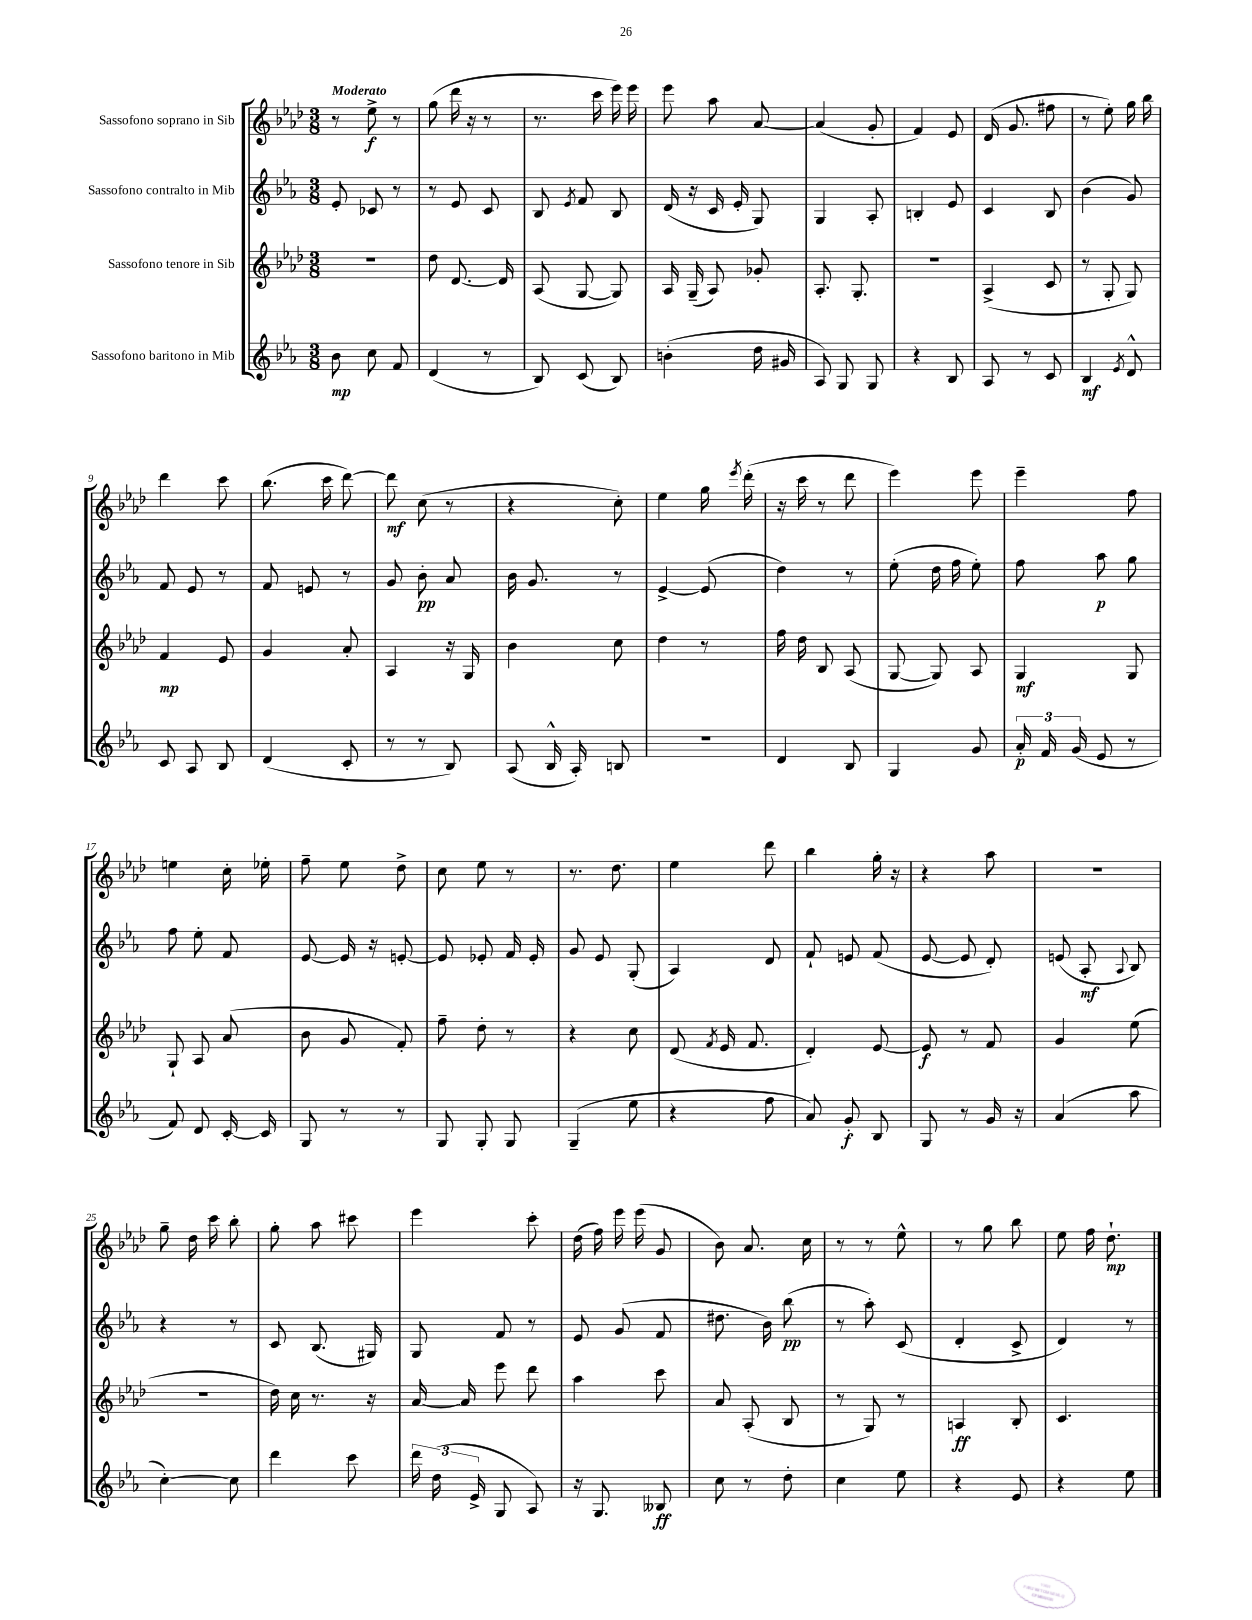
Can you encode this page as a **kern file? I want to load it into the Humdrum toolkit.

**kern	**dynam	**kern	**dynam	**kern	**dynam	**kern	**dynam
*part4	*part4	*part3	*part3	*part2	*part2	*part1	*part1
*staff4	*staff4	*staff3	*staff3	*staff2	*staff2	*staff1	*staff1
*I"Sassofono baritono in Mib	*	*I"Sassofono tenore in Sib	*	*I"Sassofono contralto in Mib	*	*I"Sassofono soprano in Sib	*
*clefG2	*	*clefG2	*	*clefG2	*	*clefG2	*
*k[b-e-a-]	*	*k[b-e-a-d-]	*	*k[b-e-a-]	*	*k[b-e-a-d-]	*
*M3/8	*	*M3/8	*	*M3/8	*	*M3/8	*
=1	=1	=1	=1	=1	=1	=1	=1
!	!	!	!	!	!	!LO:TX:a:B:t=Moderato	!
8b-\	mp	4.r	.	8e-'/	.	8r	.
8cc\	.	.	.	8c-X/	.	8ee-^\	f
8f/	.	.	.	8r	.	8r	.
=2	=2	=2	=2	=2	=2	=2	=2
(4d/	.	8dd-\	.	8r	.	(8gg\	.
.	.	[8.d-/	.	8e-/	.	16ddd-\	.
.	.	.	.	.	.	16r	.
8r	.	.	.	8c/	.	8r	.
.	.	16d-/]	.	.	.	.	.
=3	=3	=3	=3	=3	=3	=3	=3
8B-/)	.	(8A-/	.	8B-/	.	8.r	.
.	.	.	.	8qe-/	.	.	.
(8c/	.	[8G/	.	8f/	.	.	.
.	.	.	.	.	.	16ccc\	.
8B-/)	.	8G/])	.	8B-/	.	16eee-\)	.
.	.	.	.	.	.	16eee-\	.
=4	=4	=4	=4	=4	=4	=4	=4
(4bn'\	.	16A-/	.	(16d/	.	8eee-\	.
.	.	(16G~/	.	16r	.	.	.
.	.	8A-/)	.	16c/	.	8aa-\	.
.	.	.	.	16e-'/	.	.	.
16dd\	.	8g-X'/	.	8G/)	.	[8a-/	.
16g#X/	.	.	.	.	.	.	.
=5	=5	=5	=5	=5	=5	=5	=5
8A-/)	.	8.A-'/	.	4G/	.	(4a-/]	.
8G/	.	.	.	.	.	.	.
.	.	8.G'/	.	.	.	.	.
8G/	.	.	.	8A-'/	.	8g'/	.
=6	=6	=6	=6	=6	=6	=6	=6
4r	.	4.r	.	4Bn'/	.	4f/)	.
8B-/	.	.	.	8e-/	.	8e-/	.
=7	=7	=7	=7	=7	=7	=7	=7
8A-/	.	(4A-^/	.	4c/	.	(16d-/	.
.	.	.	.	.	.	8.g/	.
8r	.	.	.	.	.	.	.
8c/	.	8c/	.	8B-/	.	8ff#X\	.
=8	=8	=8	=8	=8	=8	=8	=8
4B-/	mf	8r	.	(4b-\	.	8r	.
.	.	8G'/	.	.	.	8ee-'\)	.
8qe-/	.	.	.	.	.	.	.
8d^^/	.	8G/)	.	8g/)	.	16gg\	.
.	.	.	.	.	.	16bb-\	.
!!LO:LB:g=z
=9	=9	=9	=9	=9	=9	=9	=9
8c/	.	4f/	mp	8f/	.	4ddd-\	.
8A-/	.	.	.	8e-/	.	.	.
8B-/	.	8e-/	.	8r	.	8ccc\	.
=10	=10	=10	=10	=10	=10	=10	=10
(4d/	.	4g/	.	8f/	.	(8.bb-\	.
.	.	.	.	8en/	.	.	.
.	.	.	.	.	.	16ccc\	.
8c'/	.	8a-'/	.	8r	.	[8ddd-\)	.
=11	=11	=11	=11	=11	=11	=11	=11
8r	.	4A-/	.	8g/	.	8ddd-\]	mf
8r	.	.	.	8b-'\	pp	(8cc\	.
8B-/)	.	16r	.	8a-/	.	8r	.
.	.	16G/	.	.	.	.	.
=12	=12	=12	=12	=12	=12	=12	=12
(8A-/	.	4b-\	.	16b-\	.	4r	.
.	.	.	.	8.g/	.	.	.
16B-^^/	.	.	.	.	.	.	.
16A-'/)	.	.	.	.	.	.	.
8Bn/	.	8cc\	.	8r	.	8cc'\)	.
=13	=13	=13	=13	=13	=13	=13	=13
4.r	.	4dd-\	.	[4e-^/	.	4ee-\	.
.	.	8r	.	(8e-/]	.	16gg\	.
.	.	.	.	.	.	8qeee-/	.
.	.	.	.	.	.	(16ddd-'\	.
=14	=14	=14	=14	=14	=14	=14	=14
4d/	.	16ff\	.	4dd\)	.	16r	.
.	.	16dd-\	.	.	.	16ccc\	.
.	.	8B-/	.	.	.	8r	.
8B-/	.	(8A-/	.	8r	.	8ddd-\	.
=15	=15	=15	=15	=15	=15	=15	=15
4G/	.	[8G/	.	(8ee-'\	.	4eee-\)	.
.	.	8G/])	.	16dd\	.	.	.
.	.	.	.	16ff\	.	.	.
8g/	.	8A-/	.	8ee-'\)	.	8eee-\	.
=16	=16	=16	=16	=16	=16	=16	=16
24a-'/	p	4G/	mf	8ff\	.	4eee-~\	.
24f/	.	.	.	.	.	.	.
(24g/	.	.	.	.	.	.	.
8e-/	.	.	.	8aa-\	p	.	.
8r	.	8G/	.	8gg\	.	8ff\	.
!!LO:LB:g=z
=17	=17	=17	=17	=17	=17	=17	=17
8f/)	.	8G`/	.	8ff\	.	4een\	.
8d/	.	8A-/	.	8ee-'\	.	.	.
[16c'/	.	(8a-/	.	8f/	.	16cc'\	.
16c/]	.	.	.	.	.	16ee-X'\	.
=18	=18	=18	=18	=18	=18	=18	=18
8G/	.	8b-\	.	[8e-/	.	8ff~\	.
8r	.	8g/	.	16e-/]	.	8ee-\	.
.	.	.	.	16r	.	.	.
8r	.	8f'/)	.	[8en'/	.	8dd-^\	.
=19	=19	=19	=19	=19	=19	=19	=19
8G/	.	8ff~\	.	8e/]	.	8cc\	.
8G'/	.	8dd-'\	.	8e-X'/	.	8ee-\	.
8G/	.	8r	.	16f/	.	8r	.
.	.	.	.	16e-'/	.	.	.
=20	=20	=20	=20	=20	=20	=20	=20
(4G~/	.	4r	.	8g/	.	8.r	.
.	.	.	.	8e-/	.	.	.
.	.	.	.	.	.	8.dd-\	.
8ee-\	.	8cc\	.	(8G'/	.	.	.
=21	=21	=21	=21	=21	=21	=21	=21
4r	.	(8d-/	.	4A-/)	.	4ee-\	.
.	.	8qf/	.	.	.	.	.
.	.	16e-/	.	.	.	.	.
.	.	8.f/	.	.	.	.	.
8ff\	.	.	.	8d/	.	8ddd-\	.
=22	=22	=22	=22	=22	=22	=22	=22
8a-/)	.	4d-'/)	.	8f`/	.	4bb-\	.
8g'/	f	.	.	8en/	.	.	.
8B-/	.	[8e-/	.	(8f/	.	16gg'\	.
.	.	.	.	.	.	16r	.
=23	=23	=23	=23	=23	=23	=23	=23
8G/	.	8e-/]	f	[8e-/	.	4r	.
8r	.	8r	.	8e-/]	.	.	.
16g/	.	8f/	.	8d'/)	.	8aa-\	.
16r	.	.	.	.	.	.	.
=24	=24	=24	=24	=24	=24	=24	=24
(4a-/	.	4g/	.	(8en/	.	4.r	.
.	.	.	.	8A-'/	mf	.	.
.	.	.	.	8qqA-/	.	.	.
8aa-\	.	(8ee-\	.	8B-/)	.	.	.
!!LO:LB:g=z
=25	=25	=25	=25	=25	=25	=25	=25
[4cc'\)	.	4.r	.	4r	.	8gg~\	.
.	.	.	.	.	.	16dd-\	.
.	.	.	.	.	.	16ccc\	.
8cc\]	.	.	.	8r	.	8bb-'\	.
=26	=26	=26	=26	=26	=26	=26	=26
4ddd\	.	16dd-\)	.	8c/	.	8gg'\	.
.	.	16cc\	.	.	.	.	.
.	.	8.r	.	(8.B-/	.	8aa-\	.
8ccc\	.	.	.	.	.	8ccc#X\	.
.	.	16r	.	16G#X/)	.	.	.
=27	=27	=27	=27	=27	=27	=27	=27
24ddd\	.	[16a-/	.	8G/	.	4eee-\	.
(24dd\	.	.	.	.	.	.	.
.	.	16a-/]	.	.	.	.	.
24e-^/	.	.	.	.	.	.	.
8G/	.	8eee-\	.	8f/	.	.	.
8A-/)	.	8ddd-\	.	8r	.	8ccc'\	.
=28	=28	=28	=28	=28	=28	=28	=28
16r	.	4aa-\	.	8e-/	.	(16dd-\	.
8.G/	.	.	.	.	.	16ff\)	.
.	.	.	.	(8g/	.	16eee-\	.
.	.	.	.	.	.	(16eee-\	.
8B--X/	ff	8ccc\	.	8f/	.	8g/	.
=29	=29	=29	=29	=29	=29	=29	=29
8cc\	.	8a-/	.	8.dd#X\	.	8b-\)	.
8r	.	(8A-'/	.	.	.	8.a-/	.
.	.	.	.	16b-\)	.	.	.
8dd'\	.	8B-/	.	(8bb-\	pp	.	.
.	.	.	.	.	.	16cc\	.
=30	=30	=30	=30	=30	=30	=30	=30
4cc\	.	8r	.	8r	.	8r	.
.	.	8G/)	.	8aa-'\)	.	8r	.
8ee-\	.	8r	.	(8c/	.	8ee-^^\	.
=31	=31	=31	=31	=31	=31	=31	=31
4r	.	4An/	ff	4d'/	.	8r	.
.	.	.	.	.	.	8gg\	.
8e-/	.	8B-'/	.	8c^/	.	8bb-\	.
=32	=32	=32	=32	=32	=32	=32	=32
4r	.	4.c/	.	4d/)	.	8ee-\	.
.	.	.	.	.	.	16ff\	.
.	.	.	.	.	.	8.dd-`\	mp
8ee-\	.	.	.	8r	.	.	.
==	==	==	==	==	==	==	==
*-	*-	*-	*-	*-	*-	*-	*-
